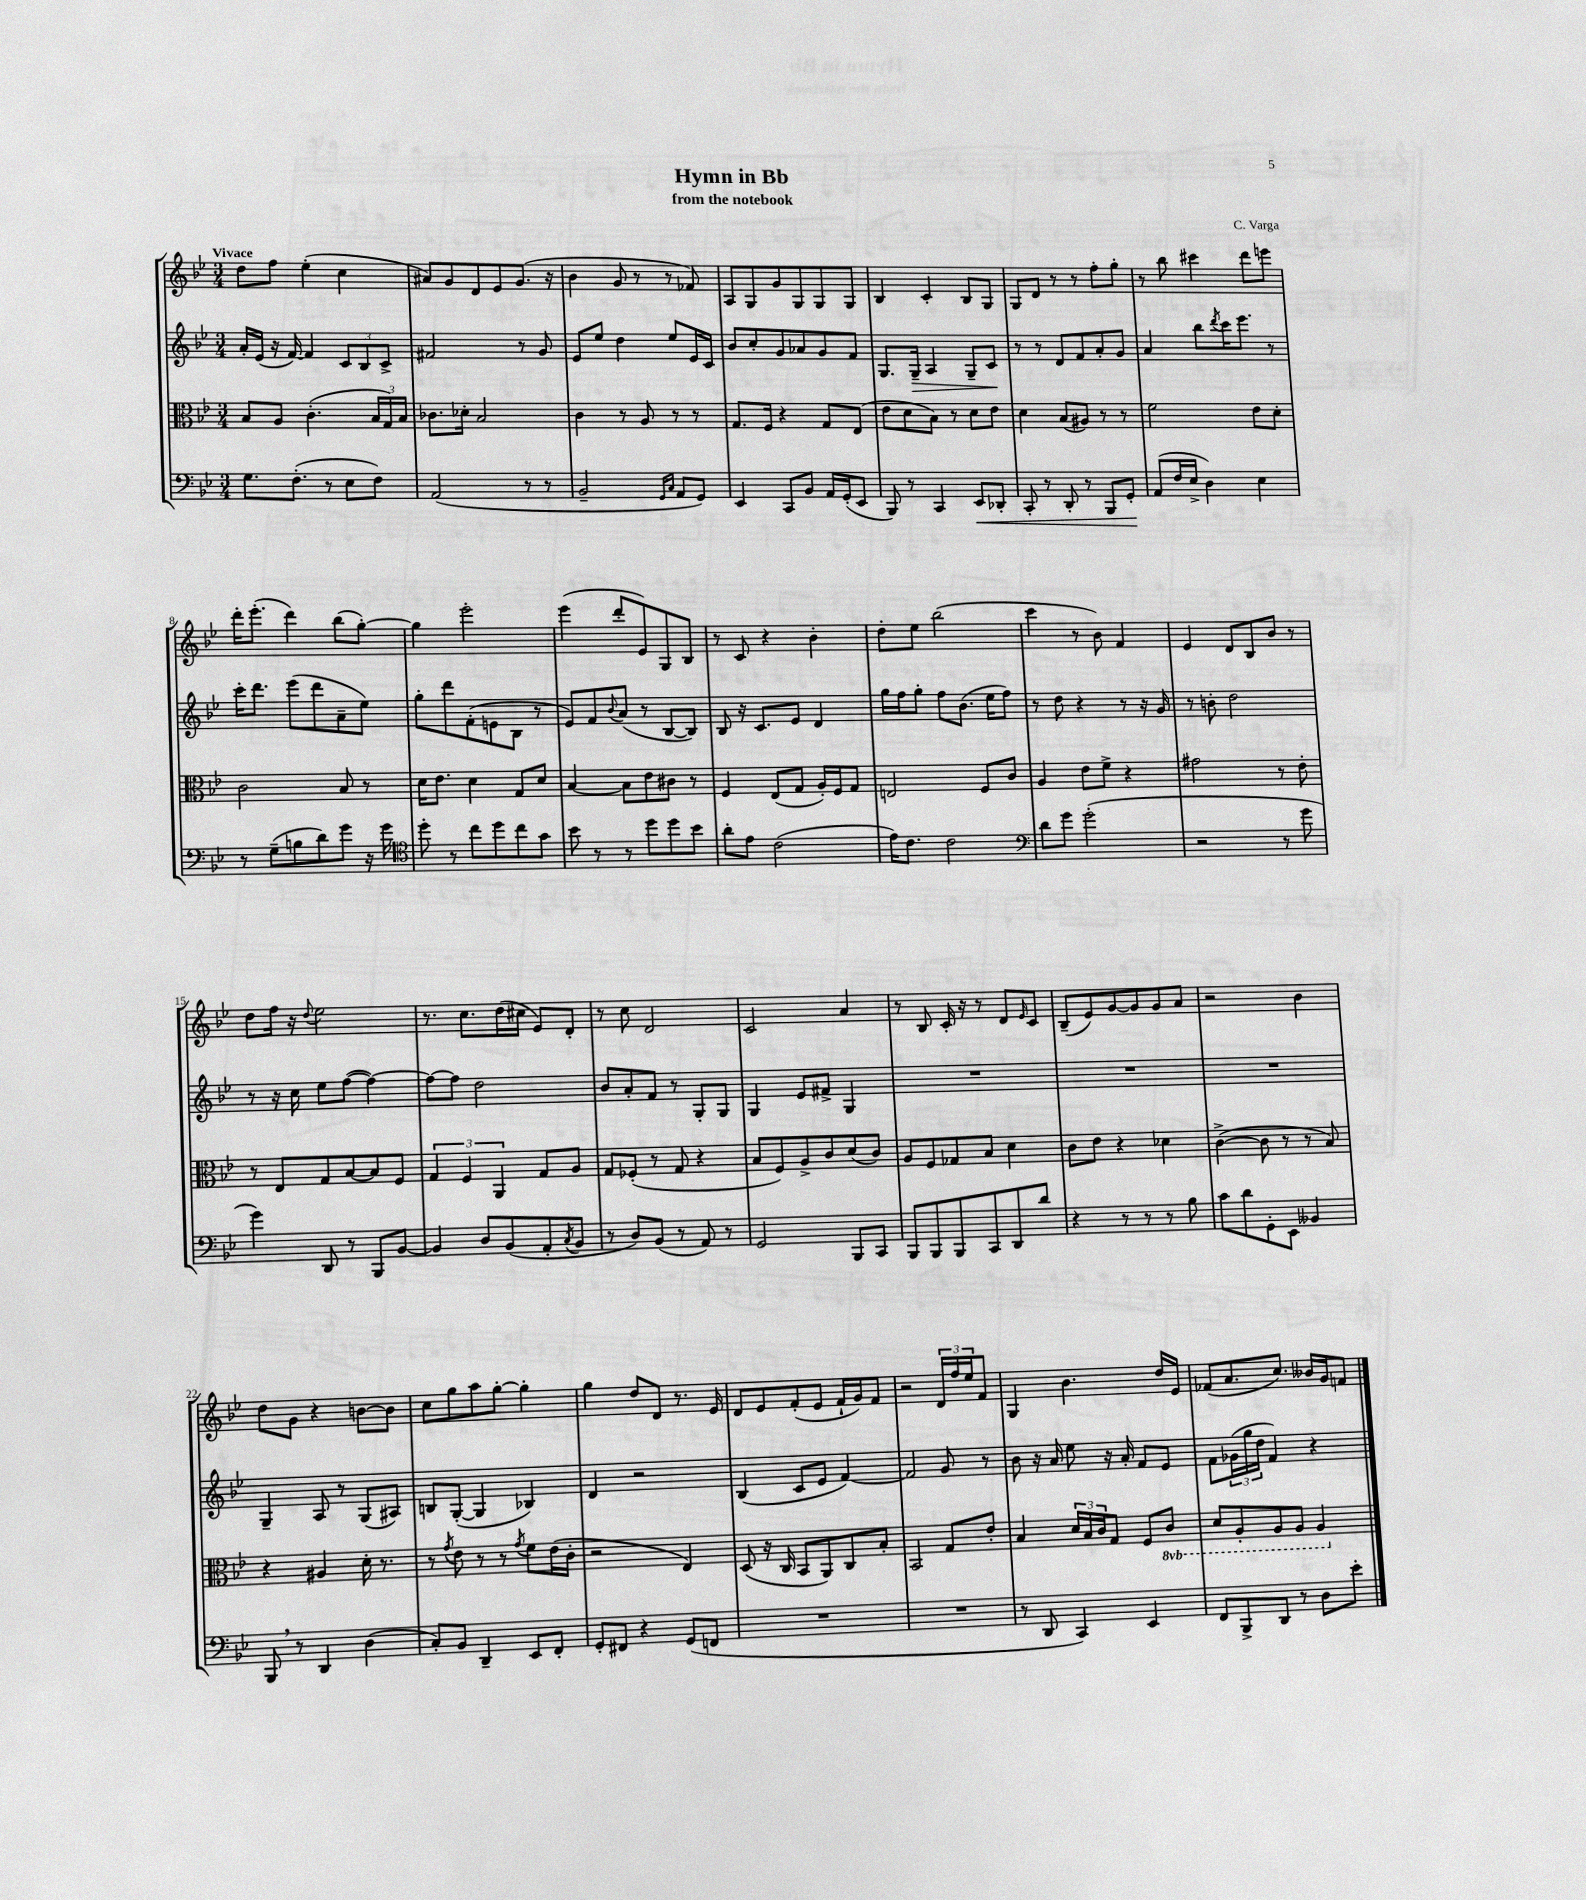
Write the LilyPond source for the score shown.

\header { title = "Hymn in Bb" composer = "C. Varga" subtitle = "from the notebook" }
<<
\new StaffGroup <<
\new Staff = "s0" {
    \clef treble \key bes \major \numericTimeSignature \time 3/4 \tempo "Vivace"
    d''8 f''8 ees''4-.( c''4 |
    ais'8) g'8 d'8 ees'8 g'8.( r16 |
    bes'4 g'8 r8 r8 fes'8) |
    a8 g8 g'8 g8 g8 g8 |
    bes4 c'4-. bes8 g8 |
    g8 d'8 r8 r8 f''8-. g''8-. |
    r8 bes''8 cis'''4 d'''8 e'''8 |
    d'''16-. ees'''8.-.( d'''4) bes''8( g''8~-.) |
    g''4 ees'''2-. |
    ees'''4( d'''8-. ees'8) g8 bes8 |
    r8 c'8 r4 bes'4-. |
    d''8-. ees''8 bes''2( |
    c'''4 r8 bes'8) f'4 |
    ees'4 d'8 bes8 bes'8 r8 |
    d''8 f''16 r16 \appoggiatura { d''8 } ees''2 |
    r8. c''8. d''16( cis''16 ees'8) d'8-. |
    r8 c''8 d'2 |
    c'2 a'4 |
    r8 bes8 c'16-. r16 r8 d'8 \grace { ees'16 } c'8 |
    bes8--( ees'8) g'8~ g'8 g'8 a'8 |
    r2 bes'4 |
    d''8 g'8 r4 b'8~ b'8 |
    c''8 g''8 a''8 g''8~-. g''4-. |
    g''4 d''8 d'8 r8. ees'16 |
    d'8 ees'8 f'8-.( ees'8 f'16-! g'16) f'8 |
    r2 \tuplet 3/2 { d'16 f''16 ees''16 } f'8 |
    g4 bes'4. d''16 ees'16 |
    fes'8( a'8. c''8.) beses'16 g'16 f'8 \bar "|." |
}
\new Staff = "s1" {
    \clef treble \key bes \major \numericTimeSignature \time 3/4
    a'16-. ees'16( r16 f'16~) f'4 \tuplet 3/2 { c'8 bes8 c'8-> } |
    fis'2 r8 g'8 |
    ees'8 ees''8 d''4 ees''8 ees'16 c'16 |
    bes'8 c''8-. g'8 aes'8 g'8 f'8 |
    g8. g16--\> a4 g8-- c'8\! |
    r8 r8 d'8 f'8 a'8-. g'8 |
    a'4 bes''8 \acciaccatura { d'''8 } c'''16 ees'''8. r8 |
    c'''16-. d'''8. ees'''8( d'''8 a'8-- ees''8) |
    g''8-. d'''8 f'8-.( e'8 bes8 r8 |
    ees'8) f'8 \appoggiatura { bes'8 } a'8( r8 bes8~ bes8) |
    bes8 r16 c'8. ees'8 d'4 |
    g''16 f''16 g''8-. f''8 bes'8.( ees''16 f''8) |
    r8 d''8 r4 r8 r16 g'16 |
    r8 b'8-. d''2 |
    r8 r16 c''16 ees''8 f''8~( f''4~) |
    f''8~ f''8 d''2 |
    bes'8 a'8-. f'8 r8 g8-. g8 |
    g4 ees'8 fis'8-> g4 |
    R2. |
    R2. |
    R2. |
    g4-- a8 r8 g8( ais8) |
    b8 g8~-.( g4 bes4) |
    d'4 r2 |
    bes4( c'8 ees'8 f'4~) |
    f'2 g'8 r8 |
    bes'8 r16 a'16 ees''8 r16 a'16-. f'8 ees'8 |
    f'8 \tuplet 3/2 { ges'16( g''16 d''16 } f'4) r4 \bar "|." |
}
\new Staff = "s2" {
    \clef alto \key bes \major \numericTimeSignature \time 3/4 \set Staff.ottavationMarkups = #ottavation-simple-ordinals
    bes8 a8 c'4.-.( \tuplet 3/2 { bes16 g16) bes16 } |
    ces'8. des'16-. bes2 |
    c'4 r8 a8 r8 r8 |
    g8. f16 r4 g8 ees8( |
    ees'8 d'8 bes8) r8 d'8 ees'8 |
    d'4 bes8( ais8) r8 r8 |
    f'2 ees'8 d'8-. |
    c'2 bes8 r8 |
    d'16 ees'8. d'4 g8 d'8 |
    bes4~ bes8 ees'8 cis'8 r8 |
    f4 ees8( g8 a16-.) f16 g8 |
    e2 f8 c'8 |
    a4 ees'8 f'8-> r4 |
    gis'2 r8 ees'8-. |
    r8 ees8 g8 bes8~ bes8 f8 |
    \tuplet 3/2 { g4 f4 a,4 } g8 a8 |
    g8 fes8-.( r8 g8 r4 |
    bes8 f8) a8-> c'8 d'8( c'8) |
    a8 f8 ges8 bes8 d'4 |
    c'8 ees'8 r4 des'4 |
    c'4~->( c'8 r8 r8 bes8) |
    r4 ais4 d'16-. r8. |
    r8 \acciaccatura { g'8 } ees'8 r8 r8 \acciaccatura { g'8 } f'8 ees'16( c'16-. |
    r2 ees4) |
    d8( r16 c16 bes,8 a,8) c8 bes8-. |
    bes,2 g8 ees'8-. |
    bes4 \tuplet 3/2 { d'16 bes16 c'16 } g8 f8 \ottava #-1 c8 |
    d8 a,8-. a,8 a,8 a,4 \ottava #0 \bar "|." |
}
\new Staff = "s3" {
    \clef bass \key bes \major \numericTimeSignature \time 3/4
    g8. f8.-.( r8 ees8 f8) |
    a,2( r8 r8 |
    bes,2-- \grace { g,16 c16 } a,8 g,8) |
    ees,4 c,8 bes,8 a,16 g,16-.( ees,8 |
    bes,,8) r8 c,4 ees,8\< des,8-. |
    c,8-. r8 d,8-. r8 bes,,8 g,8-.\! |
    a,8( f16 ees16-> d4) ees4 |
    r8 g8--( b8 d'8) g'8 r16 g'16 |
    \clef tenor d''8-. r8 c''8 d''8 c''8 g'8 |
    bes'8 r8 r8 d''8 d''8 bes'8 |
    a'8-. ees'8 c'2( |
    ees'16) c'8. c'2 |
    \clef bass d'8 g'8 g'2-.( |
    r2 r8 g'8 |
    g'4) d,8 r8 bes,,8 bes,8~ |
    bes,4 d8 bes,8( a,8-. \acciaccatura { c8 } bes,8 |
    r8 d8) bes,8( r8 a,8) r8 |
    g,2 bes,,8 c,8 |
    bes,,8 bes,,8 bes,,8 c,8 d,8 d'8 |
    r4 r8 r8 r8 bes8 |
    c'8 d'8 g,8-. ees,8 beses,4 |
    bes,,8 \breathe r8 d,4 d4( |
    c8-.) bes,8 d,4-- ees,8 f,8-. |
    g,8-. fis,8 r4 g,8( f,8 |
    R2. |
    R2. |
    r8 d,8 c,4) ees,4 |
    f,8 bes,,8-> d,8 r8 d8 ees'8-. \bar "|." |
}
>>
>>
